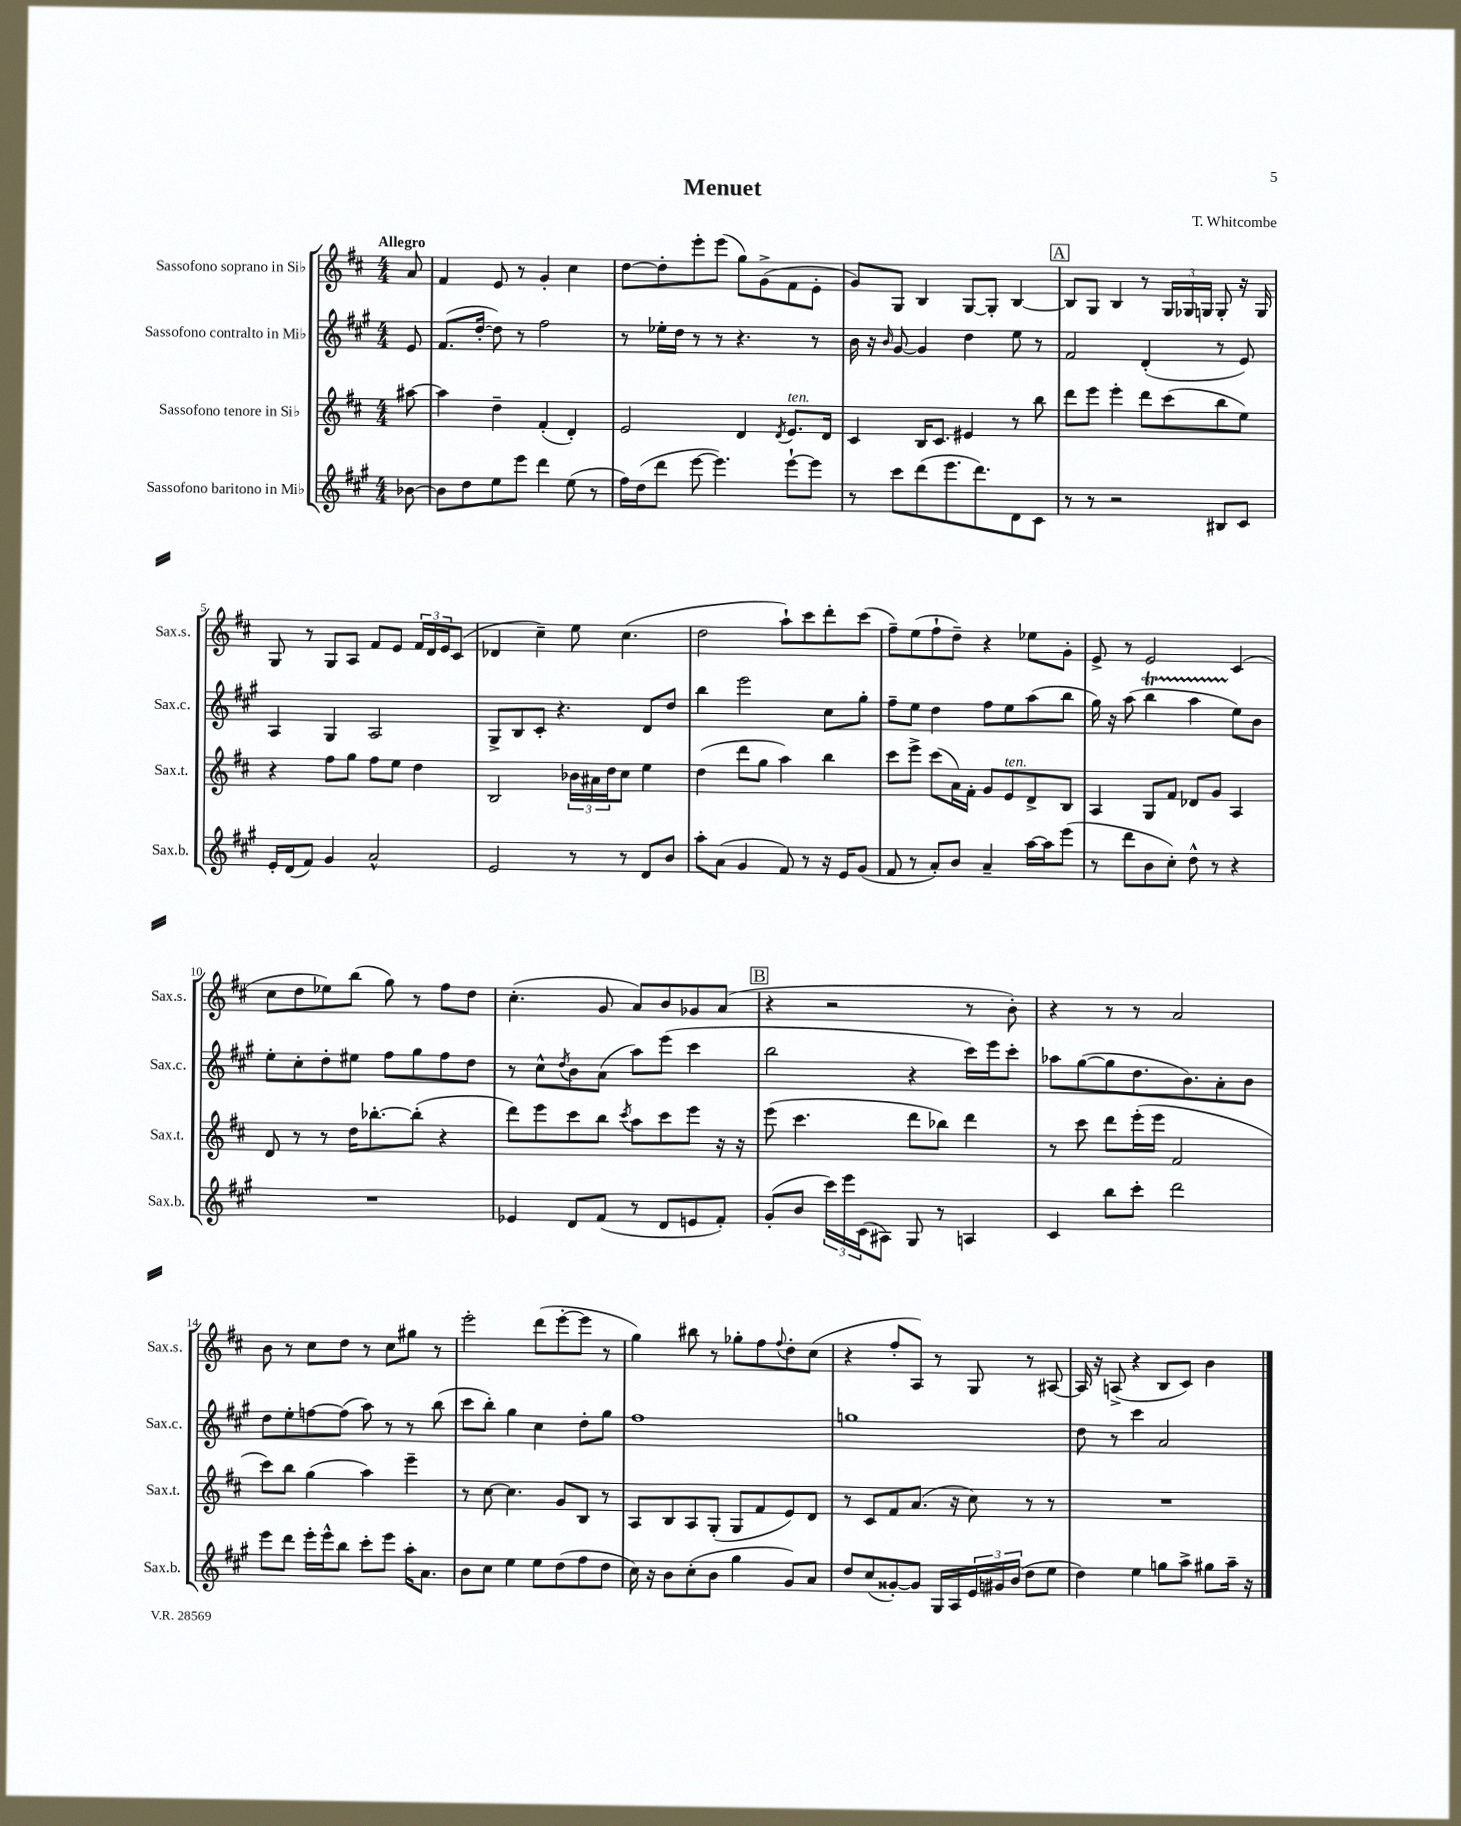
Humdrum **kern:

**kern	**kern	**kern	**kern
*part4	*part3	*part2	*part1
*staff4	*staff3	*staff2	*staff1
*I"Sassofono baritono in Mi♭	*I"Sassofono tenore in Si♭	*I"Sassofono contralto in Mi♭	*I"Sassofono soprano in Si♭
*I'Sax.b.	*I'Sax.t.	*I'Sax.c.	*I'Sax.s.
*clefG2	*clefG2	*clefG2	*clefG2
*k[f#c#g#]	*k[f#c#]	*k[f#c#g#]	*k[f#c#]
*M4/4	*M4/4	*M4/4	*M4/4
=	=	=	=
!	!	!	!LO:TX:a:B:t=Allegro
[8b-X\	[8aa#X\	8e/	8a/
=1	=1	=1	=1
8b-\L]	4aa#\]	(8.f#/L	4f#/
8dd\	.	.	.
.	.	[16dd'/Jk	.
8ee\	4dd~\	8dd\])	8e/
8eee\J	.	8r	8r
4ddd\	(4f#'/	2ff#\	4g'/
(8ee\	4d'/)	.	4cc#\
8r	.	.	.
=2	=2	=2	=2
16ff#\LL)	2e/	8r	[8dd\L
(16dd\J	.	.	.
8ddd\J	.	16ee-X'\LL	8dd'\]
.	.	16dd\JJ	.
[8eee\	.	8r	8eee'\
4.eee\])	.	8r	(8eee\J
.	4d/	4.r	8gg\L)
.	.	.	(8g^\
.	8qd/	.	.
!	!LO:TX:a:i:t=ten.	!	!
[8eee`\L	8.e/L	.	8f#\
8eee\J]	.	8r	8e'\J
.	16d/Jk	.	.
=3	=3	=3	=3
8r	4c#/	16b\	8g/L)
.	.	16r	.
.	.	16qqb/	.
8ccc#\L	.	[8g#/	8G/J
(8ddd\	16B/KL	4g#/]	4B/
.	8.c#/J	.	.
8.eee\	.	.	.
.	4e#X/	4dd\	[8G/L
8.ddd\)	.	.	.
.	.	.	8G'/J]
8d\	8r	8ee\	[4B/
8c#\J	8bb\	8r	.
!!LO:REH:place=s1:t=A
=4	=4	=4	=4
8r	8ddd\L	2f#/	8B/L]
8r	8eee\J	.	8G/J
2r	4eee'\	.	4B/
.	8ddd\L	(4d'/	8r
.	(8ccc#\	.	24G/LL
.	.	.	24G-X/
.	.	.	24Gn/JJ
8B#X/L	8bb\	8r	8G'/
8c#/J	8ee\J)	8e/)	16r
.	.	.	16G/
!!LO:LB:g=z
=5	=5	=5	=5
16e'/LL	4r	4A/	8G/
(16d/J	.	.	.
8f#/J)	.	.	8r
4g#/	8ff#\L	4G#/	8G/L
.	8gg\J	.	8A/J
2a^^/	8ff#\L	2A/	8f#/L
.	8ee\J	.	8e/J
.	4dd\	.	24f#/LL
.	.	.	24d/
.	.	.	24e/J
.	.	.	(8c#/J
=6	=6	=6	=6
2e/	2B/	8G#^/L	4d-X/
.	.	8B/	.
.	.	8c#'/J	4cc#~\)
.	.	4.r	.
8r	24b-X\LL	.	8ee\
.	24a#X\	.	.
.	24dd\J	.	.
8r	8cc#\J	.	(4.cc#\
8d/L	4ee\	8d/L	.
8b/J	.	8dd/J	.
=7	=7	=7	=7
8aa'\L	(4dd\	4bb\	2dd\
(8a\J	.	.	.
4g#/	8ddd\L	2eee\	.
.	8gg\J	.	.
8f#/)	4aa\)	.	8aa`\L)
8r	.	.	8ccc#\
16r	4bb\	8cc#\L	8ddd'\
16e/KL	.	.	.
(8g#/J	.	8gg#'\J	(8ccc#\J
=8	=8	=8	=8
8f#/	8ccc#\L	8ff#~\L	8ff#~\L)
8r	8eee^\J	8ee\J	(8ee\
8a'/L)	(8ccc#\L	4dd\	8ff#`\
8b/J	16a\L)	.	8dd~\J)
.	16f#'\JJ	.	.
4a~/	8g/L	8ff#\L	4r
!	!LO:TX:a:i:t=ten.	!	!
.	8e/	8ee\	.
[16aa\LL	8d^/	(8aa\	8ee-X\L
16aa\J]	.	.	.
(8eee\J	8B/J	8bb\J	8g'\J
=9	=9	=9	=9
8r	4A/	16gg#\)	8e^/
.	.	16r	.
8ddd\L	.	(8aa\	8r
8b\	8G/L	4bbT\	2e/
8cc#'\J)	8f#/J	.	.
8dd^^\	8d-X/L	4aaTTT\	.
8r	8g/J	.	.
4r	4A/	8ee\L)	(4c#/
.	.	8b\J	.
!!LO:LB:g=z
=10	=10	=10	=10
1r	8d/	8ee'\L	8cc#\L
.	8r	8cc#'\	8dd\
.	8r	8dd'\	8ee-X\)
.	16dd\KL	8ee#X\J	(8bb\J
.	[8.bb-X'\	.	.
.	.	8ff#\L	8gg\)
.	(8bb-'\J]	8gg#\	8r
.	4r	8ff#\	8ff#\L
.	.	8dd\J	8dd\J
=11	=11	=11	=11
4e-X/	8ddd\L)	8r	(4.cc#'\
.	8eee\	8cc#^^\L	.
.	.	8qdd/	.
8d/L	8ccc#\	8b\	.
(8f#/J	8bb\J	(8a\J	8g/
.	8qccc#/	.	.
8r	8aa\L	8aa\L)	8a/L)
8d/L	8ccc#\	(8eee\J	8b/
8en/	8eee\J	4ccc#\	8g-X/
8f#'/J)	16r	.	(8a/J
.	16r	.	.
!!LO:REH:place=s1:t=B
=12	=12	=12	=12
(8g#'/L	(8eee\	2bb\	4r
8b/J	4.ccc#\	.	.
24ccc#\LL)	.	.	2r
24eee\	.	.	.
(24c#\J	.	.	.
8A#X\J)	.	.	.
8G#/	8ddd\L	4r	.
8r	8bb-X\J)	.	.
4An/	4ddd\	16ccc#\LL)	8r
.	.	16eee\J	.
.	.	8ccc#'\J	8b'\)
=13	=13	=13	=13
4c#/	8r	8aa-X\L	4r
.	8ccc#\	([8gg#\	.
8bb\L	8ddd\L	8gg#\]	8r
8ccc#'\J	(16eee'\L	8.dd\	8r
.	16eee\JJ	.	.
2ddd\	2f#/	.	2a/
.	.	8.b\)	.
.	.	8a'\	.
.	.	8b\J	.
!!LO:LB:g=z
=14	=14	=14	=14
8eee\L	8ccc#\L)	8dd\L	8b\
8ddd\J	8bb\J	8ee'\	8r
16eee'\LL	(4gg\	[8ffn\	8cc#\L
16eee^^\J	.	.	.
8bb\J	.	(8ff\J]	8dd\J
8ccc#'\L	4aa\)	8aa\)	8r
8eee\J	.	8r	8cc#\L
16aa'\KL	4eee~\	8r	8gg#X\J
8.a\J	.	.	.
.	.	(8bb\	8r
=15	=15	=15	=15
8b\L	8r	8ccc#\L	2eee'\
8cc#\J	[8cc#\	8bb'\J)	.
4ee\	4.cc#\]	4gg#\	.
8ee\L	.	4cc#\	(8ddd\L
(8dd\	8g/L	.	[8eee'\
8ff#\	8B/J	8dd'\L	8eee\J]
8dd\J	8r	8gg#\J	8r
=16	=16	=16	=16
16cc#\)	8A/L	1ff#	4gg\)
16r	.	.	.
8b\L	8B/	.	.
(8cc#'\	8A/	.	8bb#X\
8b\J	(8G'/J	.	8r
4gg#\	8G/L	.	8gg-X'\L
.	8f#/	.	8ff#\
.	.	.	8qqff#/
8g#/L)	8e/)	.	8dd'\
8a/J	8d/J	.	(8cc#\J
=17	=17	=17	=17
8dd/L	8r	1ggn	4r
(8cc#/	8c#/L	.	.
[8g##X'/)	8f#/	.	8ff#'/L
8g##/J]	(8.a/J	.	8A/J)
16G#/LL	.	.	8r
16A/	16r	.	.
24e/	8cc#\)	.	8G/
24g#X/	.	.	.
(24b/JJ	.	.	.
8dd\L	8r	.	8r
8ee\J	8r	.	[8A#X/
=18	=18	=18	=18
4dd\)	1r	8dd\	16A#/]
.	.	.	16r
.	.	8r	(8An^/
4ee\	.	4ccc#\	4r
8ggn\L	.	2a/	8B/L
8aa^\J	.	.	8c#/J)
8gg#X\L	.	.	4b\
16aa~\Jk	.	.	.
16r	.	.	.
==	==	==	==
*-	*-	*-	*-
